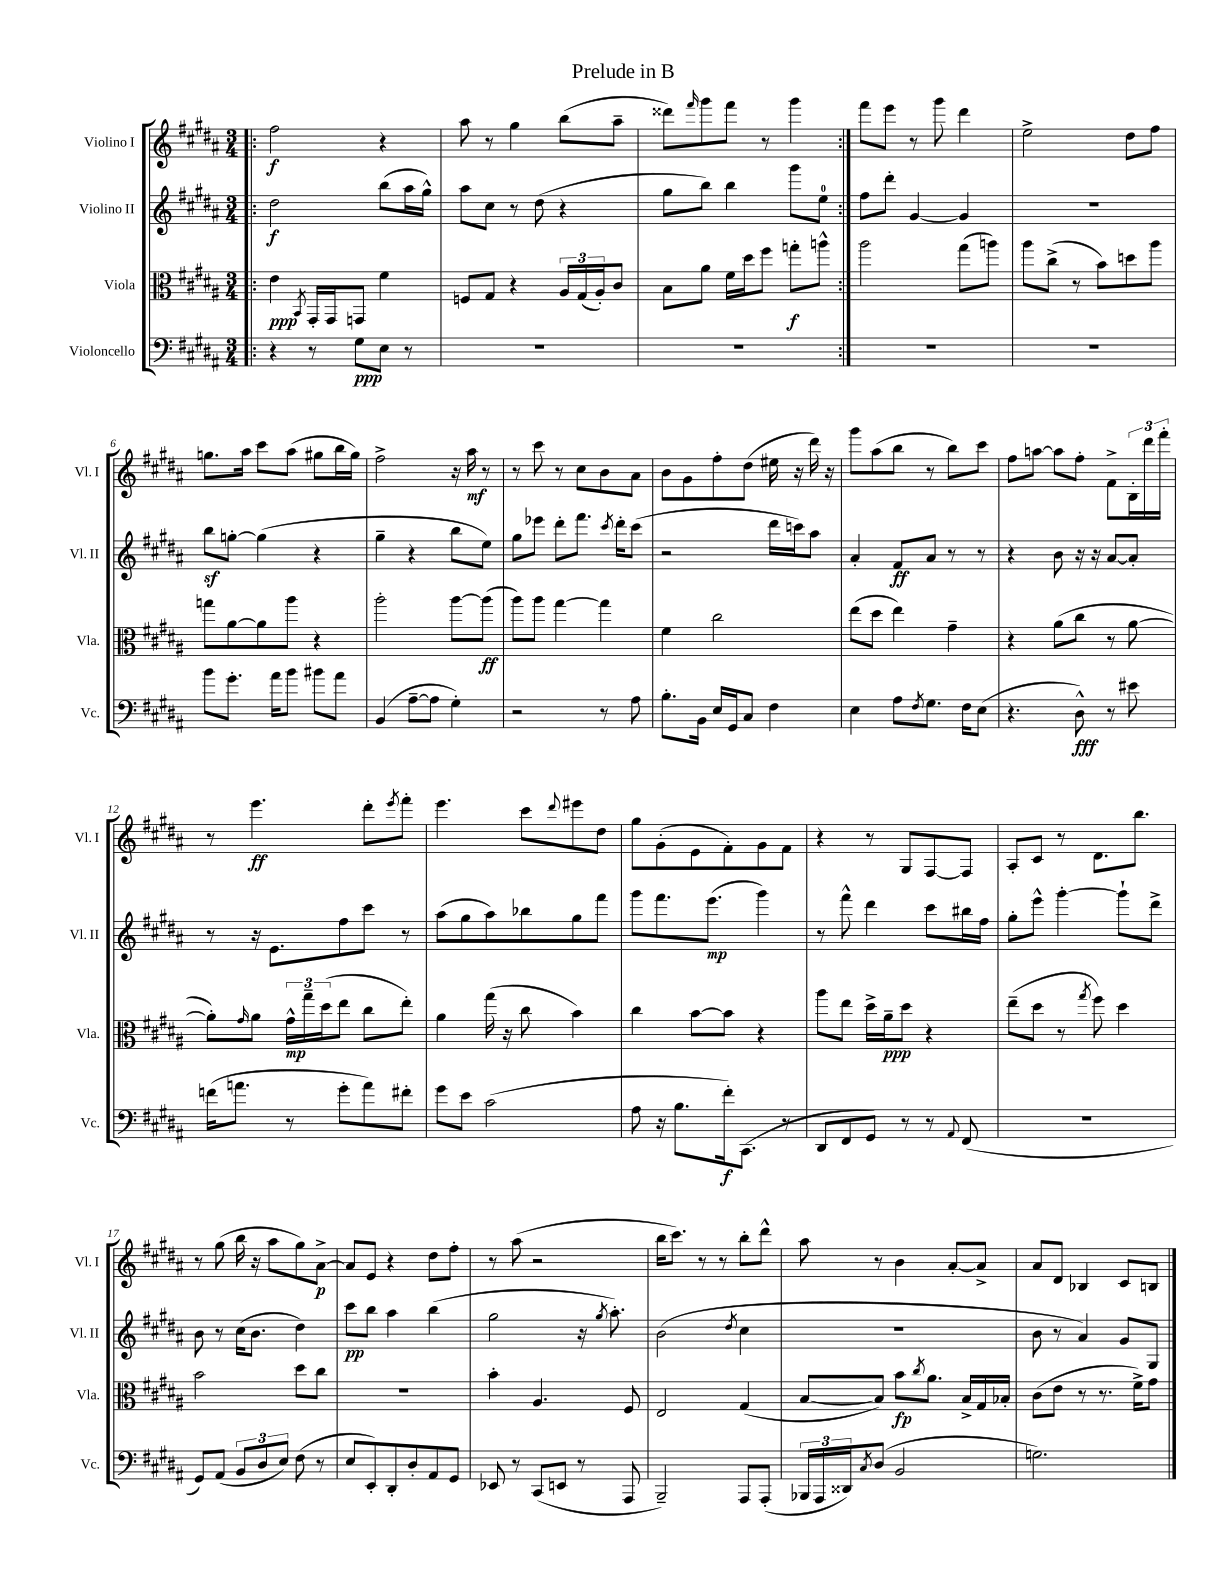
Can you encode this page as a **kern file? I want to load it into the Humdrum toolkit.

**kern	**dynam	**kern	**dynam	**kern	**dynam	**kern	**dynam
*part4	*part4	*part3	*part3	*part2	*part2	*part1	*part1
*staff4	*staff4	*staff3	*staff3	*staff2	*staff2	*staff1	*staff1
*I"Violoncello	*	*I"Viola	*	*I"Violino II	*	*I"Violino I	*
*I'Vc.	*	*I'Vla.	*	*I'Vl. II	*	*I'Vl. I	*
*clefF4	*	*clefC3	*	*clefG2	*	*clefG2	*
*k[f#c#g#d#a#]	*	*k[f#c#g#d#a#]	*	*k[f#c#g#d#a#]	*	*k[f#c#g#d#a#]	*
*M3/4	*	*M3/4	*	*M3/4	*	*M3/4	*
=1!|:	=1!|:	=1!|:	=1!|:	=1!|:	=1!|:	=1!|:	=1!|:
4r	.	4e\	ppp	2dd#\	f	2ff#\	f
.	.	8qBB/	.	.	.	.	.
8r	.	16GG#'/LL	.	.	.	.	.
.	.	16GG#/J	.	.	.	.	.
8G#\L	ppp	8GGn/J	.	.	.	.	.
8E\J	.	4f#\	.	(8bb\L	.	4r	.
8r	.	.	.	16aa#\L	.	.	.
.	.	.	.	16gg#^^\JJ)	.	.	.
=2	=2	=2	=2	=2	=2	=2	=2
2.r	.	8Fn/L	.	8aa#\L	.	8aa#\	.
.	.	8G#/J	.	8cc#\J	.	8r	.
.	.	4r	.	8r	.	4gg#\	.
.	.	.	.	(8dd#\	.	.	.
.	.	24A#/LL	.	4r	.	(8bb\L	.
.	.	(24G#/	.	.	.	.	.
.	.	24A#'/J)	.	.	.	.	.
.	.	8c#/J	.	.	.	8aa#~\J	.
=3	=3	=3	=3	=3	=3	=3	=3
2.r	.	8B\L	.	8gg#\L	.	8ddd##X\L)	.
.	.	.	.	.	.	16qqfff#/	.
.	.	8a#\J	.	8bb\J)	.	8ggg#\	.
.	.	16f#\LL	.	4bb\	.	8fff#\J	.
.	.	16dd#\J	.	.	.	.	.
.	.	8ff#\J	.	.	.	8r	.
.	.	8ggn'\L	f	8ggg#\L	.	4ggg#\	.
.	.	8aan^^\J	.	8ee\J	.	.	.
=4:|!	=4:|!	=4:|!	=4:|!	=4:|!	=4:|!	=4:|!	=4:|!
2.r	.	2aa#\	.	8ff#\L	.	8fff#\L	.
.	.	.	.	8ddd#'\J	.	8eee\J	.
.	.	.	.	[4g#/	.	8r	.
.	.	.	.	.	.	8ggg#\	.
.	.	(8gg#\L	.	4g#/]	.	4ddd#\	.
.	.	8aan\J)	.	.	.	.	.
=5	=5	=5	=5	=5	=5	=5	=5
2.r	.	8aa#\L	.	2.r	.	2ee^\	.
.	.	(8cc#^\J	.	.	.	.	.
.	.	8r	.	.	.	.	.
.	.	8b\L)	.	.	.	.	.
.	.	8ddn\	.	.	.	8dd#\L	.
.	.	8aa#\J	.	.	.	8ff#\J	.
!!LO:LB:g=z
=6	=6	=6	=6	=6	=6	=6	=6
8b\L	.	8ggn\L	.	8bbz\L	.	8.ggn\L	.
8.g#'\J	.	[8a#\	.	[8ggn'\J	.	.	.
.	.	.	.	.	.	16aa#\Jk	.
.	.	8a#\]	.	(4gg\]	.	8ccc#\L	.
16a#\KL	.	.	.	.	.	.	.
8b\J	.	8aa#\J	.	.	.	(8aa#\J	.
8b#X\L	.	4r	.	4r	.	8gg#X\L	.
8a#\J	.	.	.	.	.	16bb\L	.
.	.	.	.	.	.	16gg#\JJ)	.
=7	=7	=7	=7	=7	=7	=7	=7
(4BB/	.	2aa#'\	.	4gg#~\	.	2ff#^\	.
[8A#~\L	.	.	.	4r	.	.	.
8A#\J]	.	.	.	.	.	.	.
4G#'\)	.	[8aa#\L	.	8bb\L	.	16r	.
.	.	.	.	.	.	16aa#\	mf
.	.	(8aa#\J]	ff	8ee\J)	.	8r	.
=8	=8	=8	=8	=8	=8	=8	=8
2r	.	8aa#\L)	.	8gg#\L	.	8r	.
.	.	8aa#\J	.	8eee-X\J	.	8ccc#\	.
.	.	[4gg#\	.	8ddd#'\L	.	8r	.
.	.	.	.	8.fff#\J	.	8cc#\L	.
8r	.	4gg#\]	.	.	.	8b\	.
.	.	.	.	8qccc#/	.	.	.
.	.	.	.	16ddd#'\KL	.	.	.
8A#\	.	.	.	(8ccc#\J	.	8a#\J	.
=9	=9	=9	=9	=9	=9	=9	=9
8.B'\L	.	4f#\	.	2r	.	8b\L	.
.	.	.	.	.	.	8g#\	.
16BB\Jk	.	.	.	.	.	.	.
16E/LL	.	2cc#\	.	.	.	8ff#'\	.
16GG#/J	.	.	.	.	.	.	.
8C#/J	.	.	.	.	.	(8dd#\J	.
4F#\	.	.	.	16ddd#\LL	.	16ee#X\	.
.	.	.	.	16cccn\J)	.	16r	.
.	.	.	.	8aa#\J	.	16ddd#\)	.
.	.	.	.	.	.	16r	.
=10	=10	=10	=10	=10	=10	=10	=10
4E\	.	(8ee\L	.	4a#'/	.	8ggg#\L	.
.	.	8dd#\J	.	.	.	(8aa#\	.
8A#\L	.	4ee\)	.	8f#/L	ff	8bb\J	.
8qF#/	.	.	.	.	.	.	.
8.G#\J	.	.	.	8a#/J	.	8r	.
.	.	4g#~\	.	8r	.	8bb\L)	.
16F#\KL	.	.	.	.	.	.	.
(8E\J	.	.	.	8r	.	8ccc#\J	.
=11	=11	=11	=11	=11	=11	=11	=11
4.r	.	4r	.	4r	.	8ff#\L	.
.	.	.	.	.	.	[8aan\J	.
.	.	(8a#\L	.	8b\	.	8aa\L]	.
8D#^^\)	fff	8cc#\J	.	16r	.	8ff#'\J	.
.	.	.	.	16r	.	.	.
8r	.	8r	.	[8a#/L	.	8f#^\L	.
8e#X\	.	[8a#\	.	8a#'/J]	.	24B'\L	.
.	.	.	.	.	.	24ddd#\	.
.	.	.	.	.	.	24fff#'\JJ	.
!!LO:LB:g=z
=12	=12	=12	=12	=12	=12	=12	=12
(16fn\KL	.	8a#'\L])	.	8r	.	8r	.
8.an\J	.	.	.	.	.	.	.
.	.	16qqg#/	.	.	.	.	.
.	.	8a#\J	.	16r	.	4.eee\	ff
.	.	.	.	8.e\L	.	.	.
8r	.	24g#^^\LL	mp	.	.	.	.
.	.	24gg#~\	.	.	.	.	.
.	.	(24dd#\J	.	.	.	.	.
8g#'\L	.	8ee\J	.	8ff#\	.	.	.
8a\)	.	8cc#\L	.	8ccc#\J	.	8ddd#'\L	.
.	.	.	.	.	.	8qeee/	.
8f#X'\J	.	8ee'\J)	.	8r	.	8fff#'\J	.
=13	=13	=13	=13	=13	=13	=13	=13
8g#\L	.	4a#\	.	(8aa#\L	.	4.eee\	.
8e\J	.	.	.	8gg#\	.	.	.
(2c#\	.	(16gg#\	.	8aa#\)	.	.	.
.	.	16r	.	.	.	.	.
.	.	8cc#\	.	8bb-X\	.	8ccc#\L	.
.	.	.	.	.	.	8qqddd#/	.
.	.	4b\)	.	8gg#\	.	8eee#X\	.
.	.	.	.	8fff#\J	.	8dd#\J	.
=14	=14	=14	=14	=14	=14	=14	=14
8A#\	.	4cc#\	.	8ggg#\L	.	8gg#\L	.
16r	.	.	.	8.fff#\	.	(8g#'\	.
8.B\L	.	.	.	.	.	.	.
.	.	[8b\L	.	.	.	8e\	.
.	.	.	.	(8.eee\J	mp	.	.
16f#'\k)	f	8b\J]	.	.	.	8f#'\)	.
(8.CC#\J	.	.	.	.	.	.	.
.	.	4r	.	4ggg#\)	.	8g#\	.
8r	.	.	.	.	.	8f#\J	.
=15	=15	=15	=15	=15	=15	=15	=15
8DD#/L	.	8aa#\L	.	8r	.	4r	.
8FF#/	.	8ee\J	.	8fff#^^\	.	.	.
8GG#/J)	.	16dd#^\LL	.	4ddd#\	.	8r	.
.	.	16a#~\J	ppp	.	.	.	.
8r	.	8dd#\J	.	.	.	8G#/L	.
8r	.	4r	.	8ccc#\L	.	[8F#/	.
8qqAA#/	.	.	.	.	.	.	.
(8FF#/	.	.	.	16bb#X\L	.	8F#/J]	.
.	.	.	.	16ff#\JJ	.	.	.
=16	=16	=16	=16	=16	=16	=16	=16
2.r	.	(8ee~\L	.	8gg#'\L	.	8A#'/L	.
.	.	8dd#\J	.	8eee^^\J	.	8c#/J	.
.	.	8r	.	[4ggg#'\	.	8r	.
.	.	8qgg#/	.	.	.	.	.
.	.	8ff#\)	.	.	.	8.d#\L	.
.	.	4dd#\	.	8ggg#`\L]	.	.	.
.	.	.	.	.	.	8.bb\J	.
.	.	.	.	8ddd#^\J	.	.	.
!!LO:LB:g=z
=17	=17	=17	=17	=17	=17	=17	=17
8GG#/L)	.	2b\	.	8b\	.	8r	.
(8AA#/J	.	.	.	8r	.	(8gg#\	.
12BB/L	.	.	.	(16cc#\KL	.	16bb\	.
.	.	.	.	8.b\J	.	16r	.
12D#/	.	.	.	.	.	.	.
.	.	.	.	.	.	8aa#\L	.
12E/J)	.	.	.	.	.	.	.
(8F#\	.	8dd#\L	.	4dd#\)	.	8gg#\)	.
8r	.	8cc#\J	.	.	.	[8a#^\J	p
=18	=18	=18	=18	=18	=18	=18	=18
8E/L	.	2.r	.	8ccc#\L	pp	8a#/L]	.
8EE'/)	.	.	.	8bb\J	.	8e/J	.
8DD#'/	.	.	.	4aa#\	.	4r	.
8D#'/	.	.	.	.	.	.	.
8AA#/	.	.	.	(4bb\	.	8dd#\L	.
8GG#/J	.	.	.	.	.	8ff#'\J	.
=19	=19	=19	=19	=19	=19	=19	=19
8EE-X/	.	4b'\	.	2gg#\	.	8r	.
8r	.	.	.	.	.	(8aa#\	.
(8CC#/L	.	4.A#/	.	.	.	2r	.
8EEn/J	.	.	.	.	.	.	.
8r	.	.	.	16r	.	.	.
.	.	.	.	8qgg#/	.	.	.
.	.	.	.	8.aa#'\)	.	.	.
8AAA#/	.	8F#/	.	.	.	.	.
=20	=20	=20	=20	=20	=20	=20	=20
2BBB~/)	.	2E/	.	(2b\	.	16bb\KL	.
.	.	.	.	.	.	8.ccc#\J)	.
.	.	.	.	.	.	8r	.
.	.	.	.	.	.	8r	.
.	.	.	.	8qdd#/	.	.	.
8AAA#/L	.	(4G#/	.	4cc#\	.	8bb'\L	.
(8AAA#'/J	.	.	.	.	.	8ddd#^^\J	.
=21	=21	=21	=21	=21	=21	=21	=21
24BBB-X/LL	.	[8B/L	.	2.r	.	8aa#\	.
24AAA#/	.	.	.	.	.	.	.
24DD##X/J)	.	.	.	.	.	.	.
8qC#/	.	.	.	.	.	.	.
(8D#/J	.	8B/J])	.	.	.	8r	.
2BB/	.	8b\L	fp	.	.	4b\	.
.	.	8qcc#/	.	.	.	.	.
.	.	8.a#\J	.	.	.	.	.
.	.	.	.	.	.	[8a#'/L	.
.	.	16B^/LL	.	.	.	.	.
.	.	16G#/	.	.	.	8a#^/J]	.
.	.	16B-X'/JJ	.	.	.	.	.
=22	=22	=22	=22	=22	=22	=22	=22
2.Gn\)	.	(8c#\L	.	8b\	.	8a#/L	.
.	.	8e\J	.	8r	.	8d#/J	.
.	.	8r	.	4a#/)	.	4B-X/	.
.	.	8.r	.	.	.	.	.
.	.	.	.	8g#/L	.	8c#/L	.
.	.	16f#^\KL)	.	.	.	.	.
.	.	8g#\J	.	8G#/J	.	8Bn/J	.
==	==	==	==	==	==	==	==
*-	*-	*-	*-	*-	*-	*-	*-
